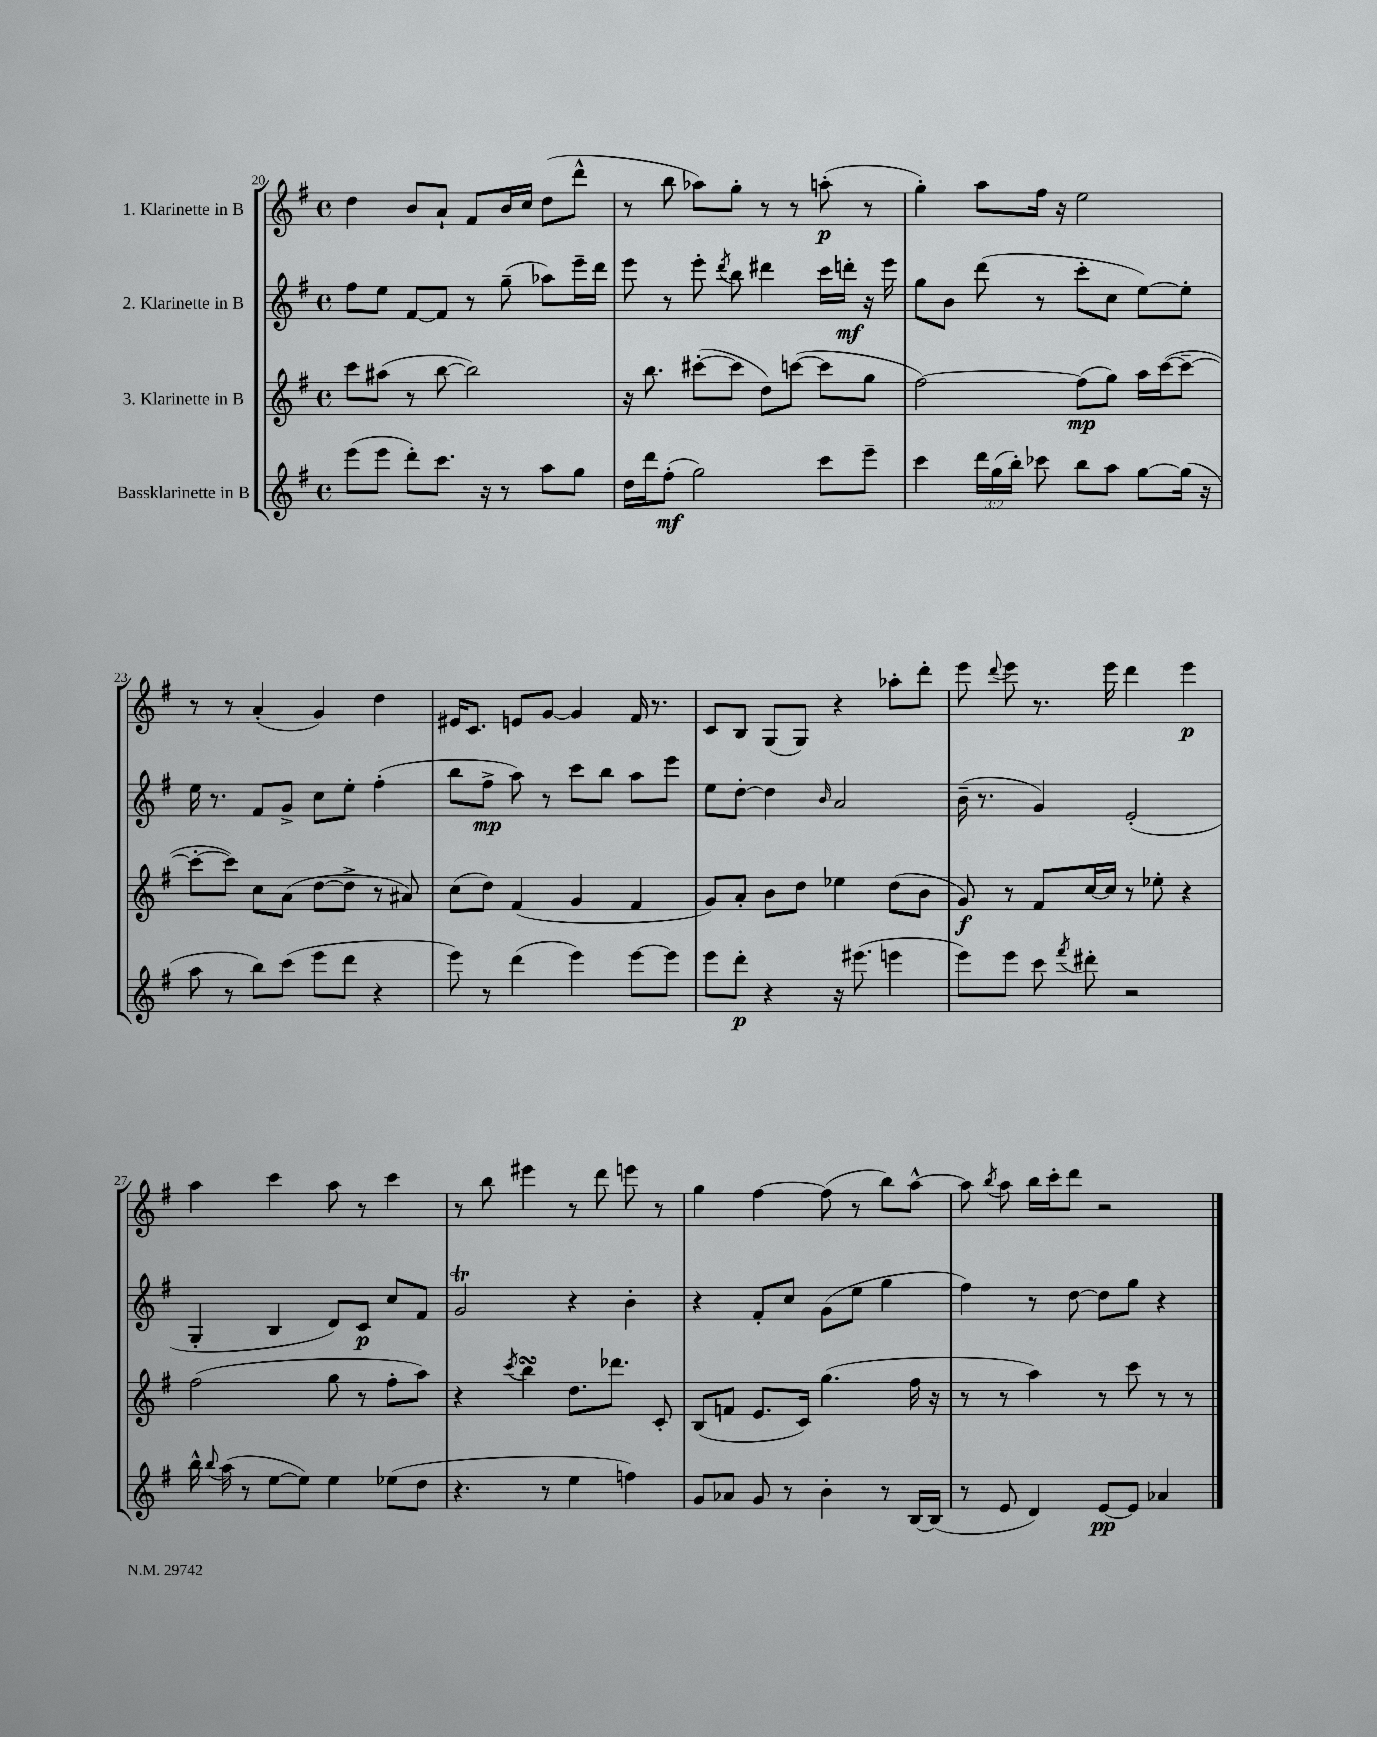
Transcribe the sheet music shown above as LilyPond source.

<<
\new StaffGroup <<
\new Staff = "s0" \with { instrumentName = "1. Klarinette in B" } {
    \clef treble \key g \major \defaultTimeSignature \time 4/4
    \autoBeamOff d''4 b'8[ a'8]-! fis'8[ b'16 c''16] d''8[( d'''8]-^ |
    r8 b''8 aes''8[) g''8]-. r8 r8 a''8-.\p( r8 |
    g''4-.) a''8[ fis''16] r16 e''2 |
    r8 r8 a'4-.( g'4) d''4 |
    eis'16[ c'8.] e'8[ g'8]~ g'4 fis'16 r8. |
    c'8[ b8] g8[( g8]) r4 aes''8[-. d'''8]-. |
    e'''8 \appoggiatura { d'''8 } e'''8 r8. e'''16 d'''4 e'''4\p |
    a''4 c'''4 a''8 r8 c'''4 |
    r8 b''8 eis'''4 r8 d'''8 e'''8 r8 |
    g''4 fis''4~ fis''8( r8 b''8[) a''8]~-^ |
    a''8 \acciaccatura { b''8 } a''8 b''16[ c'''16-. d'''8] r2 \bar "|." |
}
\new Staff = "s1" \with { instrumentName = "2. Klarinette in B" } {
    \clef treble \key g \major \defaultTimeSignature \time 4/4
    \autoBeamOff fis''8[ e''8] fis'8[~ fis'8] r8 g''8--( aes''8[) e'''16-- d'''16] |
    e'''8 r8 e'''8-. \acciaccatura { d'''8 } b''8 dis'''4 c'''16[ d'''16]-.\mf r16 e'''16 |
    g''8[ b'8] d'''8( r8 c'''8[-. c''8] e''8[~) e''8]-. |
    e''16 r8. fis'8[ g'8]-> c''8[ e''8]-. fis''4-.( |
    b''8[ fis''8]->\mp a''8) r8 c'''8[ b''8] a''8[ e'''8] |
    e''8[ d''8]~-. d''4 \grace { b'16 } a'2 |
    b'16--( r8. g'4) e'2-.( |
    g4-. b4 d'8[) c'8]\p c''8[ fis'8] |
    g'2\trill r4 b'4-. |
    r4 fis'8[-. c''8] g'8[( e''8] g''4 |
    fis''4) r8 d''8~ d''8[ g''8] r4 \bar "|." |
}
\new Staff = "s2" \with { instrumentName = "3. Klarinette in B" } {
    \clef treble \key g \major \defaultTimeSignature \time 4/4
    \autoBeamOff c'''8[ ais''8]( r8 b''8~ b''2) |
    r16 b''8. cis'''8[~-.( cis'''8] d''8[) c'''8]~( c'''8[ g''8] |
    fis''2~) fis''8[\mp( g''8]) a''16[ c'''16~( c'''8]~-- |
    c'''8[~-. c'''8]) c''8[ a'8]( d''8[~ d''8]-> r8 ais'8) |
    c''8[( d''8]) fis'4( g'4 fis'4 |
    g'8[) a'8]-. b'8[ d''8] ees''4 d''8[( b'8] |
    g'8\f) r8 fis'8[ c''16~ c''16] r8 ees''8-. r4 |
    fis''2( g''8 r8 fis''8[-. a''8]) |
    r4 \acciaccatura { c'''8 } b''4\turn d''8.[ des'''8.] c'8-. |
    b8[( f'8] e'8.[ c'16]) g''4.( fis''16 r16 |
    r8 r8 a''4) r8 c'''8 r8 r8 \bar "|." |
}
\new Staff = "s3" \with { instrumentName = "Bassklarinette in B" } {
    \clef treble \key g \major \defaultTimeSignature \time 4/4 \override Staff.TupletNumber.text = #tuplet-number::calc-fraction-text
    \autoBeamOff e'''8[( e'''8] d'''8[-.) c'''8.] r16 r8 a''8[ g''8] |
    d''16[ d'''16 fis''8]-.\mf( g''2) c'''8[ e'''8]-- |
    c'''4 \tuplet 3/2 { d'''16[ g''16( b''16]-.) } ces'''8 b''8[ a''8] g''8[~ g''16]( r16 |
    a''8 r8 b''8[) c'''8]( e'''8[ d'''8] r4 |
    e'''8) r8 d'''4( e'''4) e'''8[~ e'''8] |
    e'''8[ d'''8]-.\p r4 r16 eis'''8.( e'''4 |
    e'''8[) e'''8] c'''8 \acciaccatura { fis'''8 } dis'''8-. r2 |
    b''16-^ \appoggiatura { b''8 } a''16( r8 e''8[~ e''8]) e''4 ees''8[( d''8] |
    r4. r8 e''4 f''4) |
    g'8[ aes'8] g'8 r8 b'4-. r8 b16[~ b16]( |
    r8 e'8 d'4) e'8[~\pp e'8] aes'4 \bar "|." |
}
>>
>>
\layout { \context { \Score currentBarNumber = #20 } }
